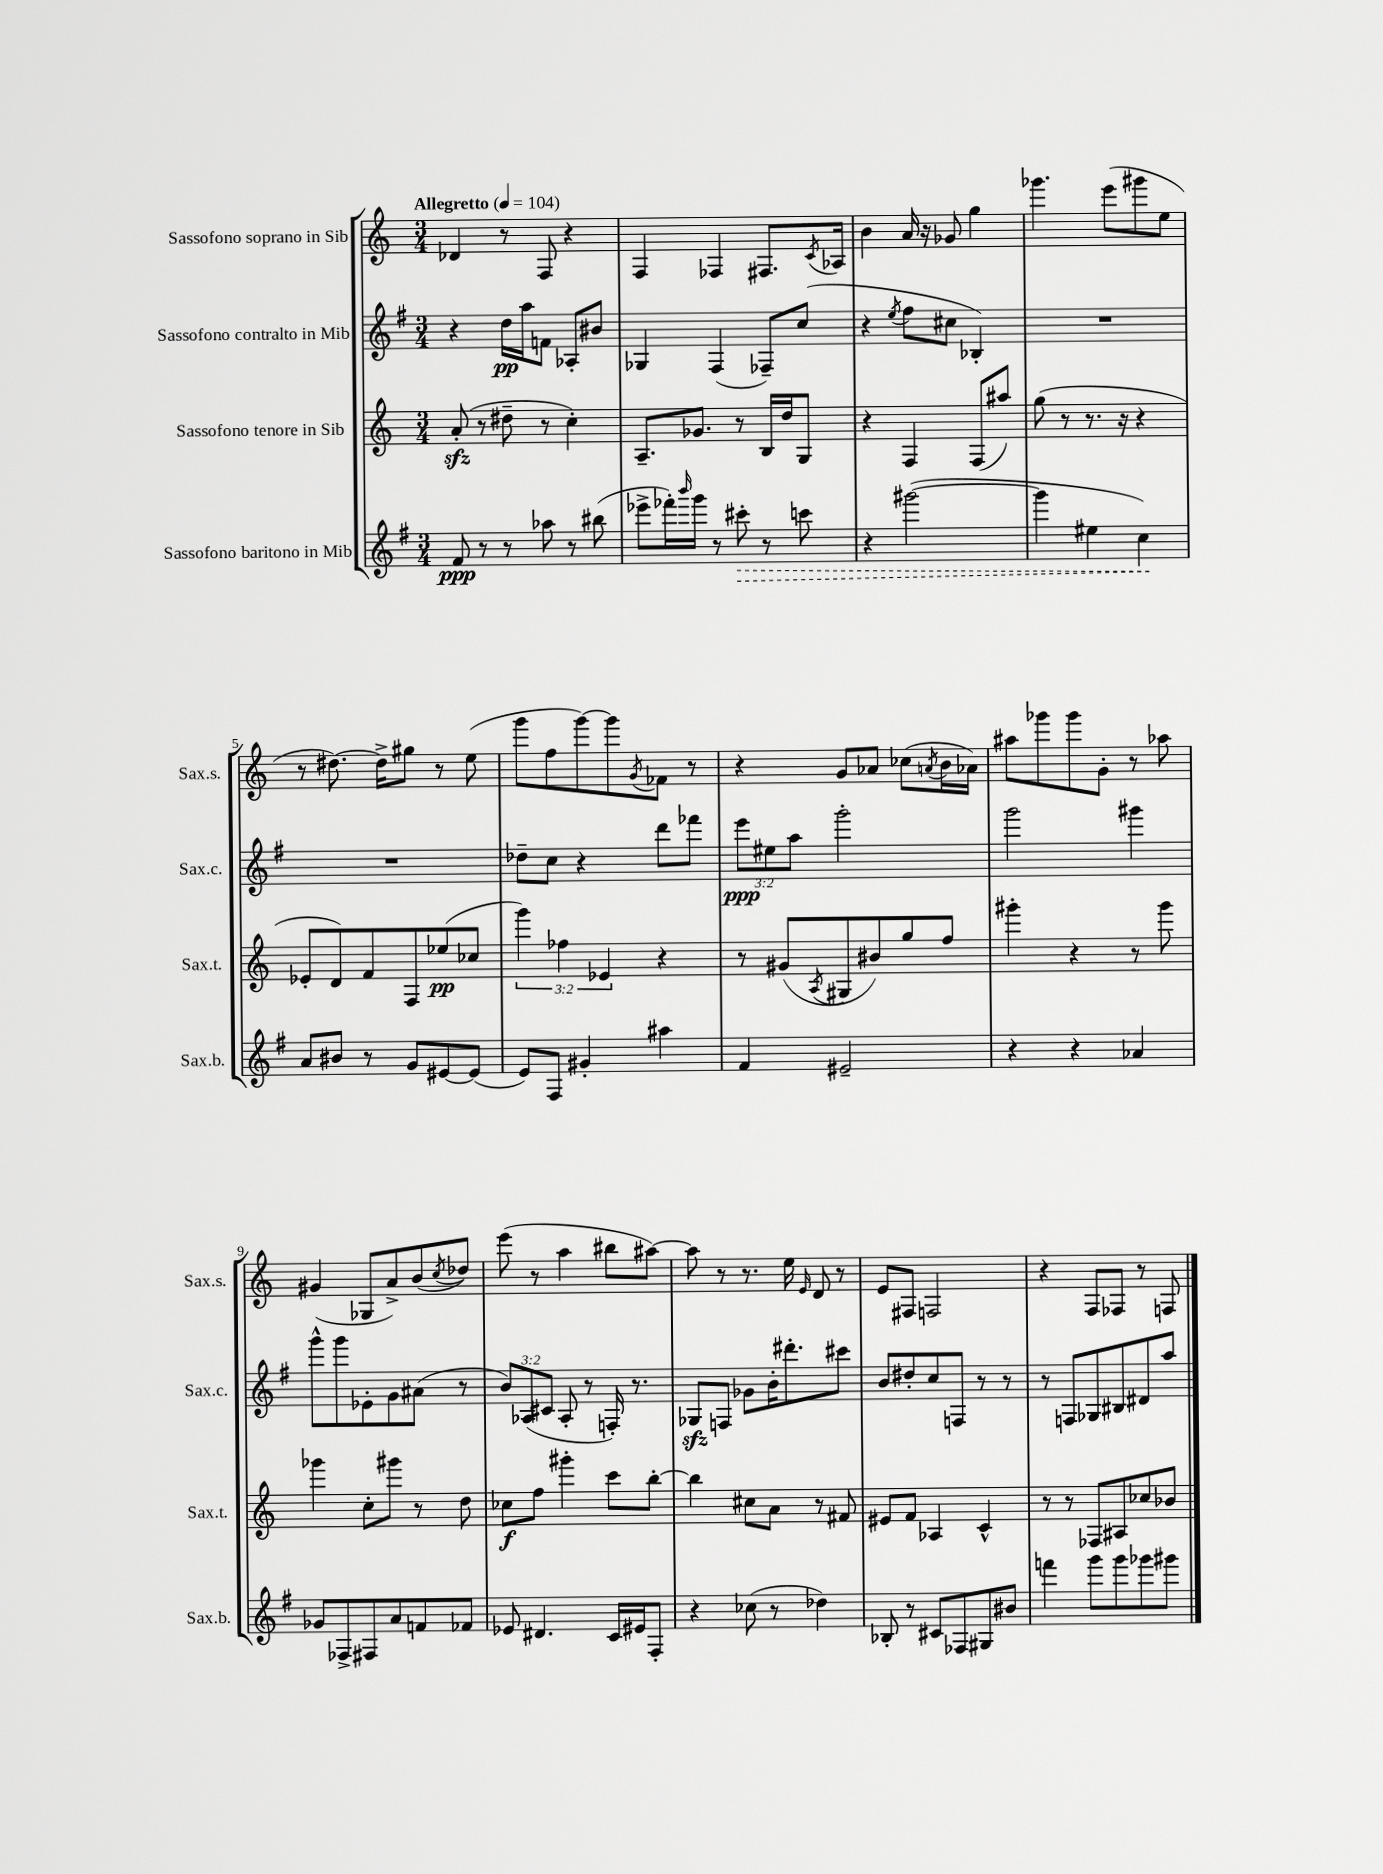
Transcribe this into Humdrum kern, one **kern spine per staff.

**kern	**kern	**kern	**kern
*staff4	*staff3	*staff2	*staff1
*clefG2	*clefG2	*clefG2	*clefG2
*k[f#]	*k[]	*k[f#]	*k[]
*M3/4	*M3/4	*M3/4	*M3/4
*MM104	*MM104	*MM104	*MM104
8f#	(8a'	4r	4d-
8r	8r	.	.
8r	8dd#~	16dd	8r
.	.	16aa	.
8aa-	8r	8f	8F
8r	4cc')	8A-'	4r
(8bb#	.	8b#	.
=	=	=	=
8eee-^	8.A~	4G-	4F
16fff-')	.	.	.
16qqbbb	.	.	.
16ggg	8.g-	.	.
8r	.	(4F#	4F-
8ccc#'	8r	.	.
8r	16B	8F-~)	8.F#
.	16dd	.	.
8ccc	8G	(8cc	.
.	.	.	8qc
.	.	.	16A-
=	=	=	=
4r	4r	4r	4b
.	.	8qee	.
([2ggg#	4F	8ff#	16a
.	.	.	16r
.	.	8cc#	8g-
.	(8F	4B-')	4gg
.	8aa#)	.	.
=	=	=	=
4ggg#]	(8gg	2.r	4.ggg-
.	8r	.	.
4ee#	8.r	.	.
.	.	.	(8eee
.	16r	.	.
4cc)	4r	.	8ggg#
.	.	.	8ee
=	=	=	=
8a	8e-'	2.r	8r
8b#	8d)	.	[8.dd#)
8r	8f	.	.
.	.	.	16dd#^]
8g	8F	.	8gg#
[8e#	(8ee-	.	8r
(8e#]	8cc-	.	(8ee
=	=	=	=
8e)	6ggg)	8dd-~	8ggg
8F#	.	8cc	8ff
.	6ff-	.	.
4g#'	.	4r	[8ggg)
.	6e-	.	.
.	.	.	8ggg]
.	.	.	8qg
4aa#	4r	8ddd	8f-
.	.	8fff-	8r
=	=	=	=
4f#	8r	12eee	4r
.	.	12ee#	.
.	(8g#	.	.
.	.	12aa	.
.	8qA	.	.
2e#~	8G#	2ggg'	8g
.	8b#)	.	8a-
.	8gg	.	(8cc-
.	.	.	8qa
.	8ff	.	16b
.	.	.	16a-)
=	=	=	=
4r	4ggg#'	2ggg	8aa#
.	.	.	8ggg-
4r	4r	.	8ggg-
.	.	.	8g'
4a-	8r	4ggg#	8r
.	8ggg#	.	8aa-
=	=	=	=
8g-	4ggg-	8ggg^^	(4g#
8F-^	.	8ggg	.
8F#	8cc'	8e-'	8G-
8a	8ggg#	8g	8a^)
8f	8r	(8a#	(8b
.	.	.	8qcc
8f-	8dd	8r	8dd-)
=	=	=	=
8e-	8cc-	12b)	(8eee
.	.	(12A-	.
4.d#	8ff	.	8r
.	.	12c#	.
.	4ggg#'	8A-'	4aa
.	.	8r	.
16c	8ccc	16F')	8bb#
16e#	.	8.r	.
8F#'	[8bb'	.	[8aa#)
=	=	=	=
4r	4bb]	8G-	8aa#]
.	.	8F	8r
(8cc-	8cc#	8g-	8.r
8r	8a	16b'	.
.	.	8.ddd#'	16ee
.	.	.	16qqe
4dd-)	8r	.	8d
.	8f#	8ccc#	8r
=	=	=	=
8B-'	8e#	8b	8e
8r	8f	8dd#'	8F#
8c#	4A-	8cc	2F
8F-	.	8F	.
8G#	4c^^	8r	.
8b#	.	8r	.
=	=	=	=
4fff	8r	8r	4r
.	8r	8F	.
8ggg	8F-	8G-	8F
8ggg	8A#	8B#	8F-
8ggg-	8cc-	8d#	8r
8ggg#	8b-	8aa	8F
==	==	==	==
*-	*-	*-	*-
